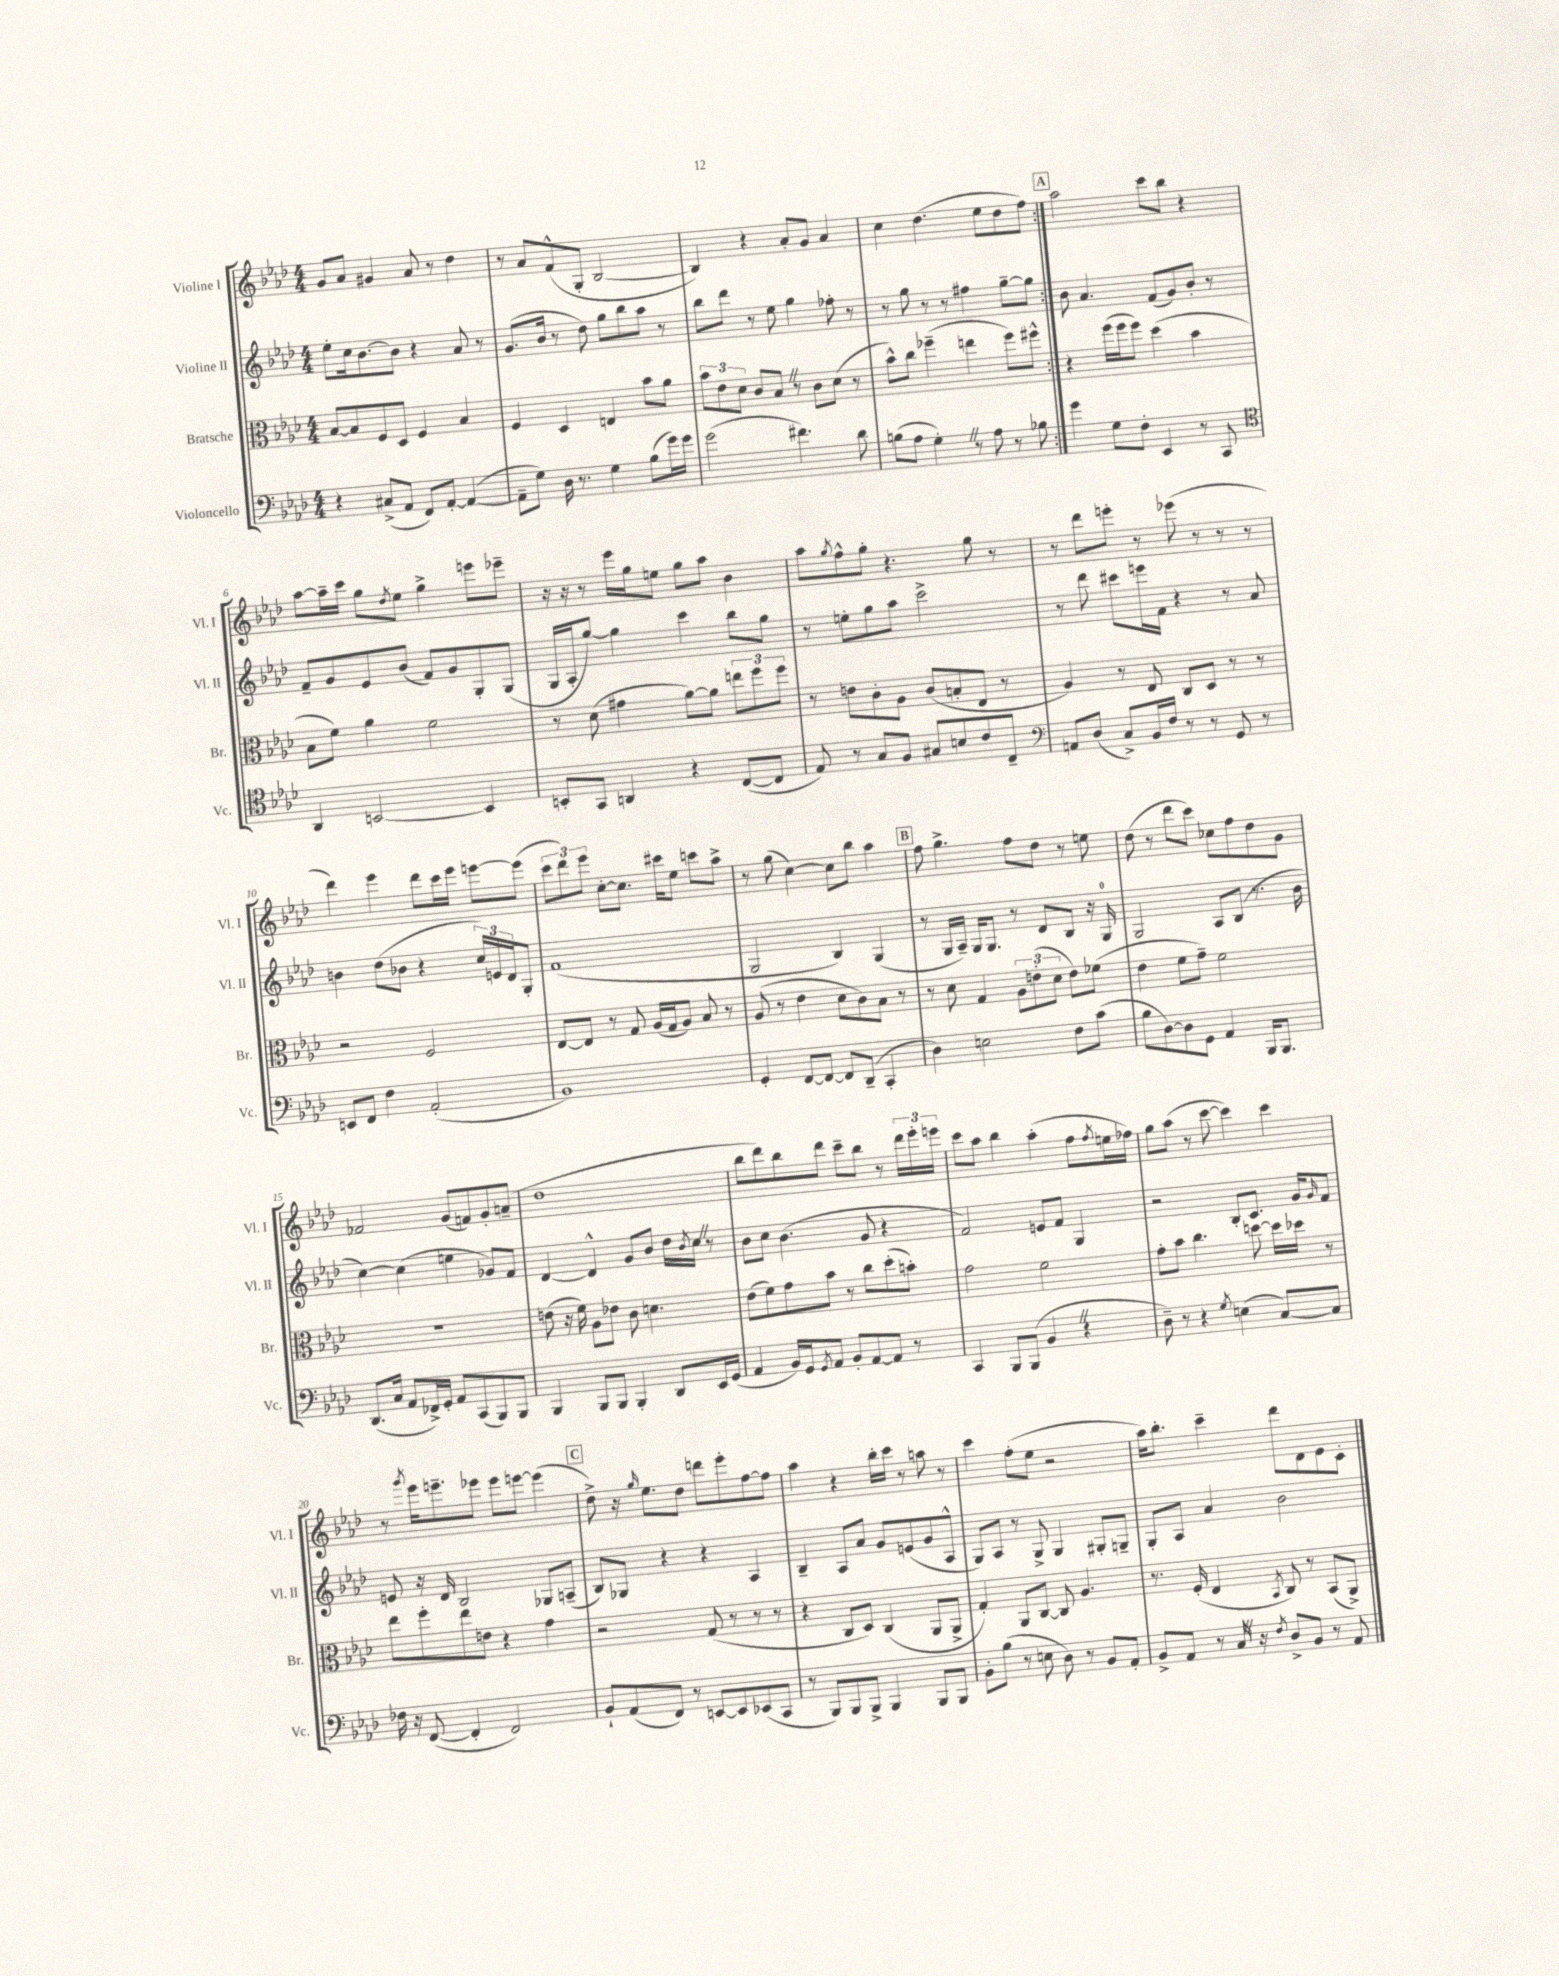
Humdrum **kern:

**kern	**kern	**kern	**kern
*staff4	*staff3	*staff2	*staff1
*clefF4	*clefC3	*clefG2	*clefG2
*k[b-e-a-d-]	*k[b-e-a-d-]	*k[b-e-a-d-]	*k[b-e-a-d-]
*M4/4	*M4/4	*M4/4	*M4/4
4r	[8B-/L	8ee-'\L	8g/L
.	8B-/]	16cc\k	8a-/J
.	.	[8.b-\	.
(8C#^/L	8F/	.	4g#/
8AA-/J	8D-/J	8b-\]J	.
8FF/L)	4F/	4r	8a-/
[8AA-'/J	.	.	8r
(4AA-/_	4B-/	8a-/	4dd-\
.	.	8r	.
=	=	=	=
8AA-~\]L	4F/	(8.g/L	8r
8G\J)	.	.	8a-/L
.	.	16b-/Jk	.
16D-\	4D-/	8r	(8f^^/
8.r	.	.	.
.	.	8dd-\)	8G'/J
4G\	4E/	8gg\L	[2B-/
.	.	8bb-\	.
(8B-\L	8b-\L	8aa-\J	.
16g\L)	8a-\J	8r	.
16g\JJ	.	.	.
=	=	=	=
(2g\	12b-\L	8bb-\L	4B-/])
.	12e-\	.	.
.	.	8ddd-\J	.
.	12d-\J	.	.
.	8c/L	8r	4r
.	8B-/J	8ee-\	.
4.f#\)	8r	4gg\	8a-'/L
.	8c\L	.	8g/J
.	(8d-\J	8ff-'\	4a-/
8d-\	8r	8r	.
=	=	=	=
(8B\L	8b-^^\L)	8r	4cc\
8A-\J	8cc\J	8gg\	.
4G'\)	(4ff-~\	8r	(4.dd-\
.	.	8r	.
8r	4ee\	4ff#\	.
8A-\	.	.	8ee-\L
8r	8ff-\L)	[8gg~\L	8dd-\
8B-\	8ff#^^\J	8gg\]J	8ff\J)
=:|!	=:|!	=:|!	=:|!
4g\	4r	8b-\	2aa-\
.	.	4.a-/	.
8G\L	(16ff\LL	.	.
.	16ff\J	.	.
8F'\J	8ff\J)	.	.
4EE-/	(4dd-\	(8f/L	8ccc\L
.	.	8g/)	8bb-\J
8r	4b-\	8b-'/J	4r
8CC/	.	8r	.
=	=	=	=
*clefC4	*	*	*
4AA-/	8B-\L	8f~/L	[8aa-\L
.	8f\J)	8g/	16aa-~\]L
.	.	.	16ccc\JJ
[2BB/	4a-\	8e-/	8gg\L
.	.	.	8qdd-/
.	.	(8b-/J	8ee-\J
.	2f\	8f/L)	4gg^\
.	.	8g/	.
4BB/]	.	8G'/	8eee\L
.	.	(8G/J	8eee-~\J
=	=	=	=
8BB'/L	8r	16G/LL	16r
.	.	16A-'/J	16r
8GG/J	(8d-\	[8gg/J)	8r
4AA/	4g#\	4gg\]	16eee-\LL
.	.	.	16gg\J
.	.	.	8ee\J
4r	[8a-\L)	4ccc\	8gg\L
.	8a-\]J	.	8aa-\J
([8C/L	12ee\L	8bb-\L	4b-\
.	12ff\	.	.
8C/]J	.	8gg\J	.
.	12ff\J	.	.
=	=	=	=
8E-/)	8r	8r	8aa-\L
.	.	.	8qgg/
8r	8e\L	8ee'\L	8ff^^\
8G/L	8c'\	8gg\	8gg'\J
8F/J	8A-\J	8aa-\J	4.r
8G#/L	(8c/L	2ccc^\	.
8B/	8B'/	.	.
8c/	8E-/J	.	8gg\
8C~/J	8r	.	8r
=	=	=	=
*clefF4	*	*	*
8AA/L	4A-/)	8r	8r
(8D-/J	.	8ddd-\	8ddd-\L
8C^/L)	8r	8ccc#\L	8eee'\J
16BB-/L	8E-/	16eee\L	8r
16F/JJ	.	16f\JJ	.
8r	8C/L	4r	(8eee-\
8r	8D-/J	.	8r
8GG/	8r	8r	8r
8r	8r	8a-/	8r
=	=	=	=
8EE/L	2r	4b\	4ddd-\)
8FF/J	.	.	.
4F\	.	(8dd-\L	4eee-\
.	.	8b-\J	.
(2AA-'/	2F/	4r	8ddd-\L
.	.	.	16ccc\L
.	.	.	16eee-\JJ
.	.	24cc/LL)	[8eee\L
.	.	24e/	.
.	.	24d-/J	.
.	.	8G'/J	(8eee\]J
=	=	=	=
1BB-)	[8E-/L	(1f	12ccc\L
.	.	.	12ddd-\)
.	8E-/]J	.	.
.	.	.	12eee-\J
.	8r	.	[8cc'\L
.	8G/	.	8.cc\]J
.	(16A-/LL	.	.
.	16G/J	.	16ccc#\LK
.	8A-/J)	.	8ee-\J
.	8B-/	.	8ccc\L
.	8r	.	8aa-^\J
=	=	=	=
4GG'/	(8A-/	2G/	8r
.	8r	.	(8gg\
[8FF/L	4e-\	.	[4cc\)
8FF/_J	.	.	.
8FF/]L	8d-\L	4B-/)	8cc\]L
(8DD-~/J	8c\)	.	8bb-\J
4CC'/	8B-\J	(4G/	4aa-\
.	8r	.	.
=	=	=	=
4D-\)	8r	8r	8ff\
.	8d-\	16G/LL	4.gg^\
.	.	16A-~/JJ)	.
2E\	4G/	16G/LK	.
.	.	8.G/J	.
.	12A-\L	8r	8ff\L
.	(12e'\	.	.
.	.	8d-/L	8dd-\J
.	12d-\J	.	.
8F\L	8e\L)	8B-/J	8r
(8c\J	(8f-\J	16r	8ee\
.	.	16G/	.
=	=	=	=
8B-\L	4e-\	2G/	(8dd-\
[8D-\)	.	.	8r
8D-\]	8f\L	.	8ddd-\L
8GG\J	8g~\J)	.	8ccc\J)
4AA-/	2f\	8A-/L	8cc-\L
.	.	(8B-/J	8ff\
16BBB-/LK	.	8.r	8dd-\
8.BBB-/J	.	.	.
.	.	.	8g\J
.	.	16b-\	.
=	=	=	=
(8.DD-/L	1r	[4cc\)	2f-/
16C/Jk	.	.	.
8AA-/L	.	(4cc\]	.
16FF-^/L)	.	.	.
16GG'/JJ	.	.	.
8AA-/L	.	4ee\	(8g/L
(8CC/	.	.	8f/)
8BBB-/)	.	8g-/L)	8g'/
8BBB-/J	.	8f/J	(8a~/J
=	=	=	=
4BBB-/	(8e\	[4d-/	1dd-
.	16r	.	.
.	16f\)	.	.
8BBB-/L	8A-\L	4d-^^/]	.
8BBB-/J	8e-\J	.	.
4BBB-'/	8c\	8g/L	.
.	4.d\	8b-/J	.
8DD-/L	.	16dd-\LL	.
.	.	8qb-/	.
.	.	16cc\JJ	.
16EE-/L	.	8r	.
(16GG/JJ	.	.	.
=	=	=	=
4AA-/	(8e-\L	8b-\L	8bb-\L
.	8f\)	8cc\J	8ddd-\)
16BB-/LL)	8g\	(4.b-\	8bb-\
16GG/J	.	.	.
8qGG/	.	.	.
8AA-/J	8b-\J	.	8ddd-\J
8BB-'/L	8r	.	8ccc~\L
[8AA-/	8cc\L	8g/	8bb-\J
8AA-/]J	(8dd-'\	4r	8r
8r	8b'\J)	.	24ddd-\LL
.	.	.	24eee-'\
.	.	.	24eee\JJ
=	=	=	=
4CC/	2g\	2f/)	8ccc\L
.	.	.	8aa-\J
8BBB-/L	.	.	4bb-\
(8BBB-/J	.	.	.
4BB-/	2f\	8e/L	(4aa-'\
.	.	8f/J	.
4r	.	4G/	8ff\L
.	.	.	8qff/
.	.	.	16ee\L
.	.	.	16ff-\JJ)
=	=	=	=
8D-~\)	8g'\L	2r	8gg\L
8r	8b-\J	.	(8aa-\J
4r	4.cc\	.	8r
.	.	.	[8ccc\
8qG/	.	.	.
(4E\	.	8B-'/L	4ccc\])
.	[8dd\	8.c/J	.
[8C/L)	16dd\]LL	.	4ccc\
.	16dd-\JJ	16g/LK	.
.	.	16qqg/	.
8C/]J	8r	8f/J	.
=	=	=	=
16F-\	8ee-\L	8e/	8r
16r	.	.	.
.	.	.	8qggg/
([8FF/	8ff'\	16r	16eee-\LK
.	.	16d-/	8.eee~\
4FF'/]	8ee-\	2B-/	.
.	8e\J	.	8eee-\J
2FF/)	4r	.	8eee-\L
.	.	.	[8eee\J
.	4g\	8G-/L	(4eee\]
.	.	(8A~/J	.
=	=	=	=
8BB-`/L	2r	8B-/L)	8dd-^\)
(8AA-/	.	8G-/J	16r
.	.	.	16qqgg/
.	.	.	8.ee-\L
8FF/J)	.	4r	.
8r	.	.	8dd-\J
[8EE/L	(8G/	4r	8ddd\L
8EE/]	8r	.	8eee-'\
(8EE-/	8r	4A-/	[8ff\
8CC/J	8r	.	8ff\]J
=	=	=	=
8r	4r	4B-~/	4aa-\
8BBB-/L)	.	.	.
8BBB-/	8C/L	8A-/L	4r
8BBB-^/J	8D-/J)	8a-/J	.
4BBB-/	(4C/	8g/L	16bb-'\LL
.	.	.	16ccc\JJ
.	.	(8e/	8r
8BBB-/L	8AA-/L	8g/	8aa\
8BBB-/J	8AA-^/J	8A-^^/J	8r
=	=	=	=
8BB-'\L	4G'/)	8G/L)	4ccc\
(8B-\J	.	8A-/J	.
8r	8AA-/L	8r	(8ff'\L
8E\	[8C/J	8G^/	8ee-\J
8D-\)	8C/]	4G/	2r
8r	4.A-/	.	.
8BB-/L	.	8G#'/L	.
8AA-'/J	.	8G~/J	.
=	=	=	=
8BB-^/L	8.r	8G'/L	16aa-\LK)
.	.	.	8.bb-'\J
8AA-/J	.	8A-/J	.
.	(16F'/	.	.
8r	4E-/	4a-/	4ccc~\
16C/	.	.	.
16r	.	.	.
8qF/	8qBB-/	.	.
8D-^/L	8C/)	2b-\	8ddd-\L
8BB-/J	8r	.	8d-\
8r	(8BB-/L	.	8e-\
8AA-/	8AA-^/J)	.	8c'\J
==	==	==	==
*-	*-	*-	*-
